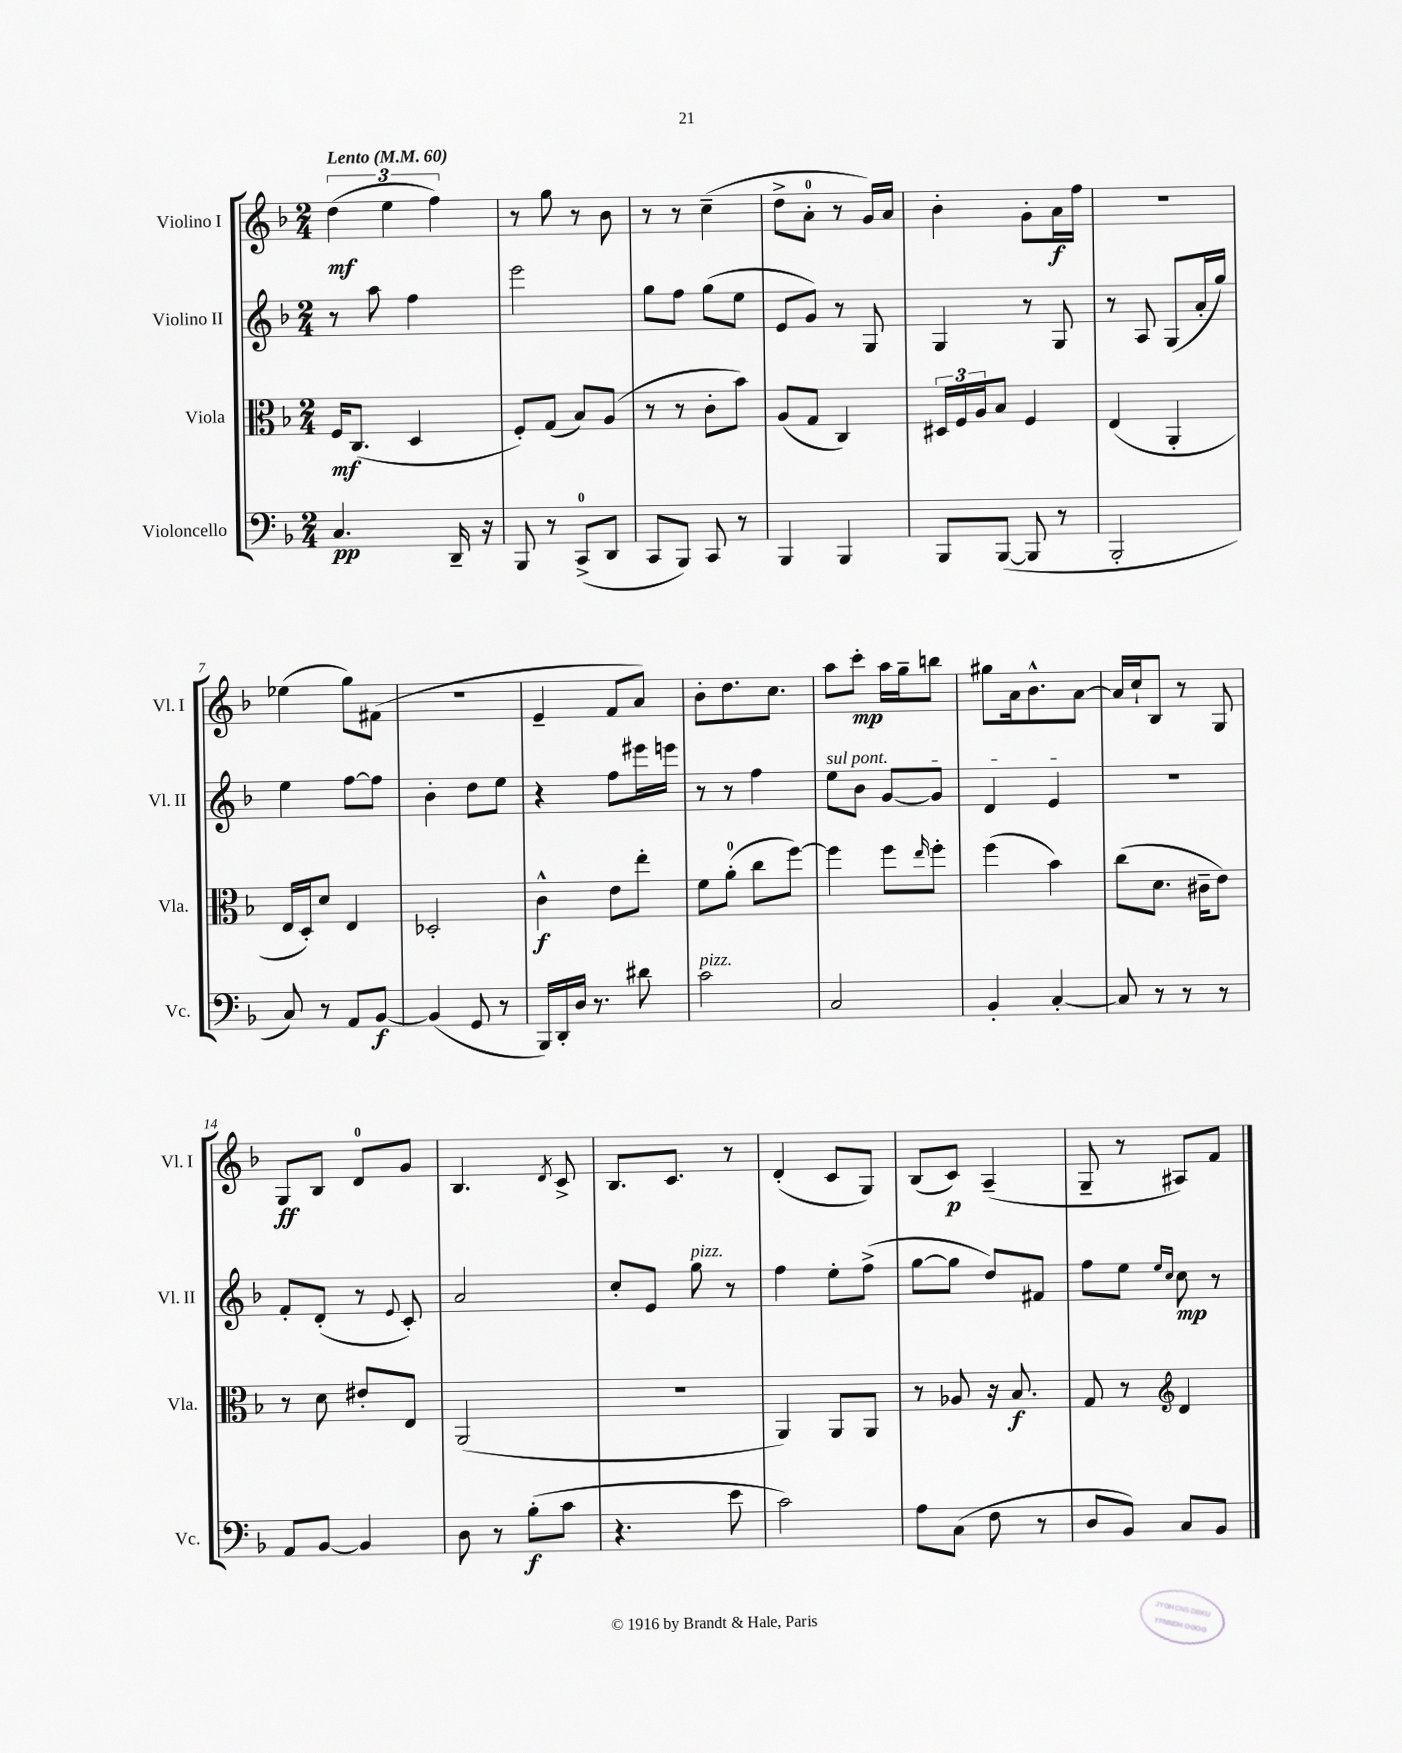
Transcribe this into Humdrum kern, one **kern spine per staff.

**kern	**dynam	**kern	**dynam	**kern	**dynam	**kern	**dynam
*part4	*part4	*part3	*part3	*part2	*part2	*part1	*part1
*staff4	*staff4	*staff3	*staff3	*staff2	*staff2	*staff1	*staff1
*I"Violoncello	*	*I"Viola	*	*I"Violino II	*	*I"Violino I	*
*I'Vc.	*	*I'Vla.	*	*I'Vl. II	*	*I'Vl. I	*
*clefF4	*	*clefC3	*	*clefG2	*	*clefG2	*
*k[b-]	*	*k[b-]	*	*k[b-]	*	*k[b-]	*
*M2/4	*	*M2/4	*	*M2/4	*	*M2/4	*
*MM60	*	*MM60	*	*MM60	*	*MM60	*
=1	=1	=1	=1	=1	=1	=1	=1
!	!	!	!	!	!	!LO:TX:a:B:t=Lento	!
4.C/	pp	16F/KL	mf	8r	.	(6dd\	mf
.	.	(8.C/J	.	.	.	.	.
.	.	.	.	8aa\	.	.	.
.	.	.	.	.	.	6ee\	.
.	.	4D/	.	4ff\	.	.	.
.	.	.	.	.	.	6ff\)	.
16DD~/	.	.	.	.	.	.	.
16r	.	.	.	.	.	.	.
=2	=2	=2	=2	=2	=2	=2	=2
8BBB-/	.	8F'/L)	.	2eee\	.	8r	.
8r	.	(8G/J	.	.	.	8gg\	.
(8CC^/L	.	8B-/L)	.	.	.	8r	.
8DD/J	.	(8A/J	.	.	.	8b-\	.
=3	=3	=3	=3	=3	=3	=3	=3
8CC/L	.	8r	.	8gg\L	.	8r	.
8BBB-/J)	.	8r	.	8ff\J	.	8r	.
8CC/	.	8c'\L	.	(8gg\L	.	(4cc~\	.
8r	.	8b-\J)	.	8ee\J	.	.	.
=4	=4	=4	=4	=4	=4	=4	=4
4BBB-/	.	(8A/L	.	8e/L	.	8dd^\L	.
.	.	8G/J	.	8g/J)	.	8a'\J	.
4BBB-/	.	4C/)	.	8r	.	8r	.
.	.	.	.	8G/	.	16g/LL)	.
.	.	.	.	.	.	16a/JJ	.
=5	=5	=5	=5	=5	=5	=5	=5
8BBB-/L	.	24D#X/LL	.	4G/	.	4b-'\	.
.	.	24F/	.	.	.	.	.
.	.	24A/J	.	.	.	.	.
([8BBB-/J	.	8B-/J	.	.	.	.	.
8BBB-/]	.	4F/	.	8r	.	8g'\L	.
8r	.	.	.	8G/	.	16a\L	f
.	.	.	.	.	.	16ff\JJ	.
=6	=6	=6	=6	=6	=6	=6	=6
2BBB-'/	.	(4E/	.	8r	.	2r	.
.	.	.	.	8A/	.	.	.
.	.	4AA'/	.	(8G/L	.	.	.
.	.	.	.	16a'/L	.	.	.
.	.	.	.	16gg/JJ)	.	.	.
!!LO:LB:g=z
=7	=7	=7	=7	=7	=7	=7	=7
8C/)	.	16E/LL	.	4ee\	.	(4ee-X\	.
.	.	16D'/J)	.	.	.	.	.
8r	.	8d/J	.	.	.	.	.
8AA/L	.	4E/	.	[8ff\L	.	8gg\L)	.
[8BB-/J	f	.	.	8ff\J]	.	(8f#X\J	.
=8	=8	=8	=8	=8	=8	=8	=8
(4BB-/]	.	2D-X'/	.	4b-'\	.	2r	.
8GG/	.	.	.	8dd\L	.	.	.
8r	.	.	.	8ee\J	.	.	.
=9	=9	=9	=9	=9	=9	=9	=9
16BBB-/LL)	.	4c^^\	f	4r	.	4e~/	.
16DD'/	.	.	.	.	.	.	.
16D/JJ	.	.	.	.	.	.	.
8.r	.	.	.	.	.	.	.
.	.	8e\L	.	8ff\L	.	8f/L	.
8d#X\	.	8ee'\J	.	16eee#X\L	.	8a/J)	.
.	.	.	.	16eeen\JJ	.	.	.
=10	=10	=10	=10	=10	=10	=10	=10
!LO:TX:a:i:t=pizz.	!	!	!	!	!	!	!
2c\	.	8f\L	.	8r	.	8b-'\L	.
.	.	(8a'\J	.	8r	.	8.dd\	.
.	.	8cc\L	.	4ff\	.	.	.
.	.	.	.	.	.	8.cc\J	.
.	.	[8ff\J)	.	.	.	.	.
=11	=11	=11	=11	=11	=11	=11	=11
!	!	!	!	!LO:TX:a:i:t=sul pont.	!	!	!
2C/	.	4ff\]	.	8ee\L	.	8aa\L	.
.	.	.	.	8b-\J	.	8ccc'\J	mp
.	.	8ff\L	.	[8g/L	.	16aa\LL	.
.	.	.	.	.	.	16gg~\J	.
.	.	16qqee/	.	.	.	.	.
.	.	8ff'\J	.	8g/J]	.	8bbn\J	.
=12	=12	=12	=12	=12	=12	=12	=12
4BB-'/	.	(4ff\	.	4d/	.	8gg#X\L	.
.	.	.	.	.	.	16a\k	.
.	.	.	.	.	.	8.b-^^\	.
[4C'/	.	4b-\)	.	4e/	.	.	.
.	.	.	.	.	.	[8a\J	.
=13	=13	=13	=13	=13	=13	=13	=13
8C/]	.	(8cc\L	.	2r	.	16a/LL]	.
.	.	.	.	.	.	16cc`/J	.
8r	.	8.d\J	.	.	.	8B-/J	.
8r	.	.	.	.	.	8r	.
.	.	16c#X~\KL	.	.	.	.	.
8r	.	8e\J)	.	.	.	8G/	.
!!LO:LB:g=z
=14	=14	=14	=14	=14	=14	=14	=14
8AA/L	.	8r	.	8f'/L	.	8G/L	ff
[8BB-/J	.	8d\	.	(8d'/J	.	8B-/J	.
4BB-/]	.	8e#X'/L	.	8r	.	8d/L	.
.	.	.	.	8qqe/	.	.	.
.	.	8E/J	.	8c'/)	.	8g/J	.
=15	=15	=15	=15	=15	=15	=15	=15
8D\	.	(2AA/	.	2a/	.	4.B-/	.
8r	.	.	.	.	.	.	.
(8B-'\L	f	.	.	.	.	.	.
.	.	.	.	.	.	8qd/	.
8c\J	.	.	.	.	.	8c^/	.
=16	=16	=16	=16	=16	=16	=16	=16
4.r	.	2r	.	8cc'/L	.	8.B-/L	.
.	.	.	.	8e/J	.	.	.
.	.	.	.	.	.	8.c/J	.
!	!	!	!	!LO:TX:a:i:t=pizz.	!	!	!
.	.	.	.	8gg\	.	.	.
8e\	.	.	.	8r	.	8r	.
=17	=17	=17	=17	=17	=17	=17	=17
2c\)	.	4AA/)	.	4ff\	.	(4d'/	.
.	.	8AA/L	.	8ee'\L	.	8c/L	.
.	.	8AA/J	.	(8ff^\J	.	8G/J)	.
=18	=18	=18	=18	=18	=18	=18	=18
8A\L	.	8r	.	[8gg\L	.	(8B-/L	.
(8C\J	.	8A-X/	.	8gg\J]	.	8c/J)	p
8F\	.	16r	.	8dd/L)	.	(4A~/	.
.	.	8.B-/	f	.	.	.	.
8r	.	.	.	8f#X/J	.	.	.
=19	=19	=19	=19	=19	=19	=19	=19
8D/L	.	8G/	.	8ff\L	.	8G~/	.
8BB-/J)	.	8r	.	8ee\J	.	8r	.
*	*	*clefG2	*	*	*	*	*
.	.	.	.	16qqee/LL	.	.	.
.	.	.	.	16qqcc/JJ	.	.	.
8C/L	.	4d/	.	8cc\	mp	8A#X/L)	.
8BB-/J	.	.	.	8r	.	8f/J	.
==	==	==	==	==	==	==	==
*-	*-	*-	*-	*-	*-	*-	*-
